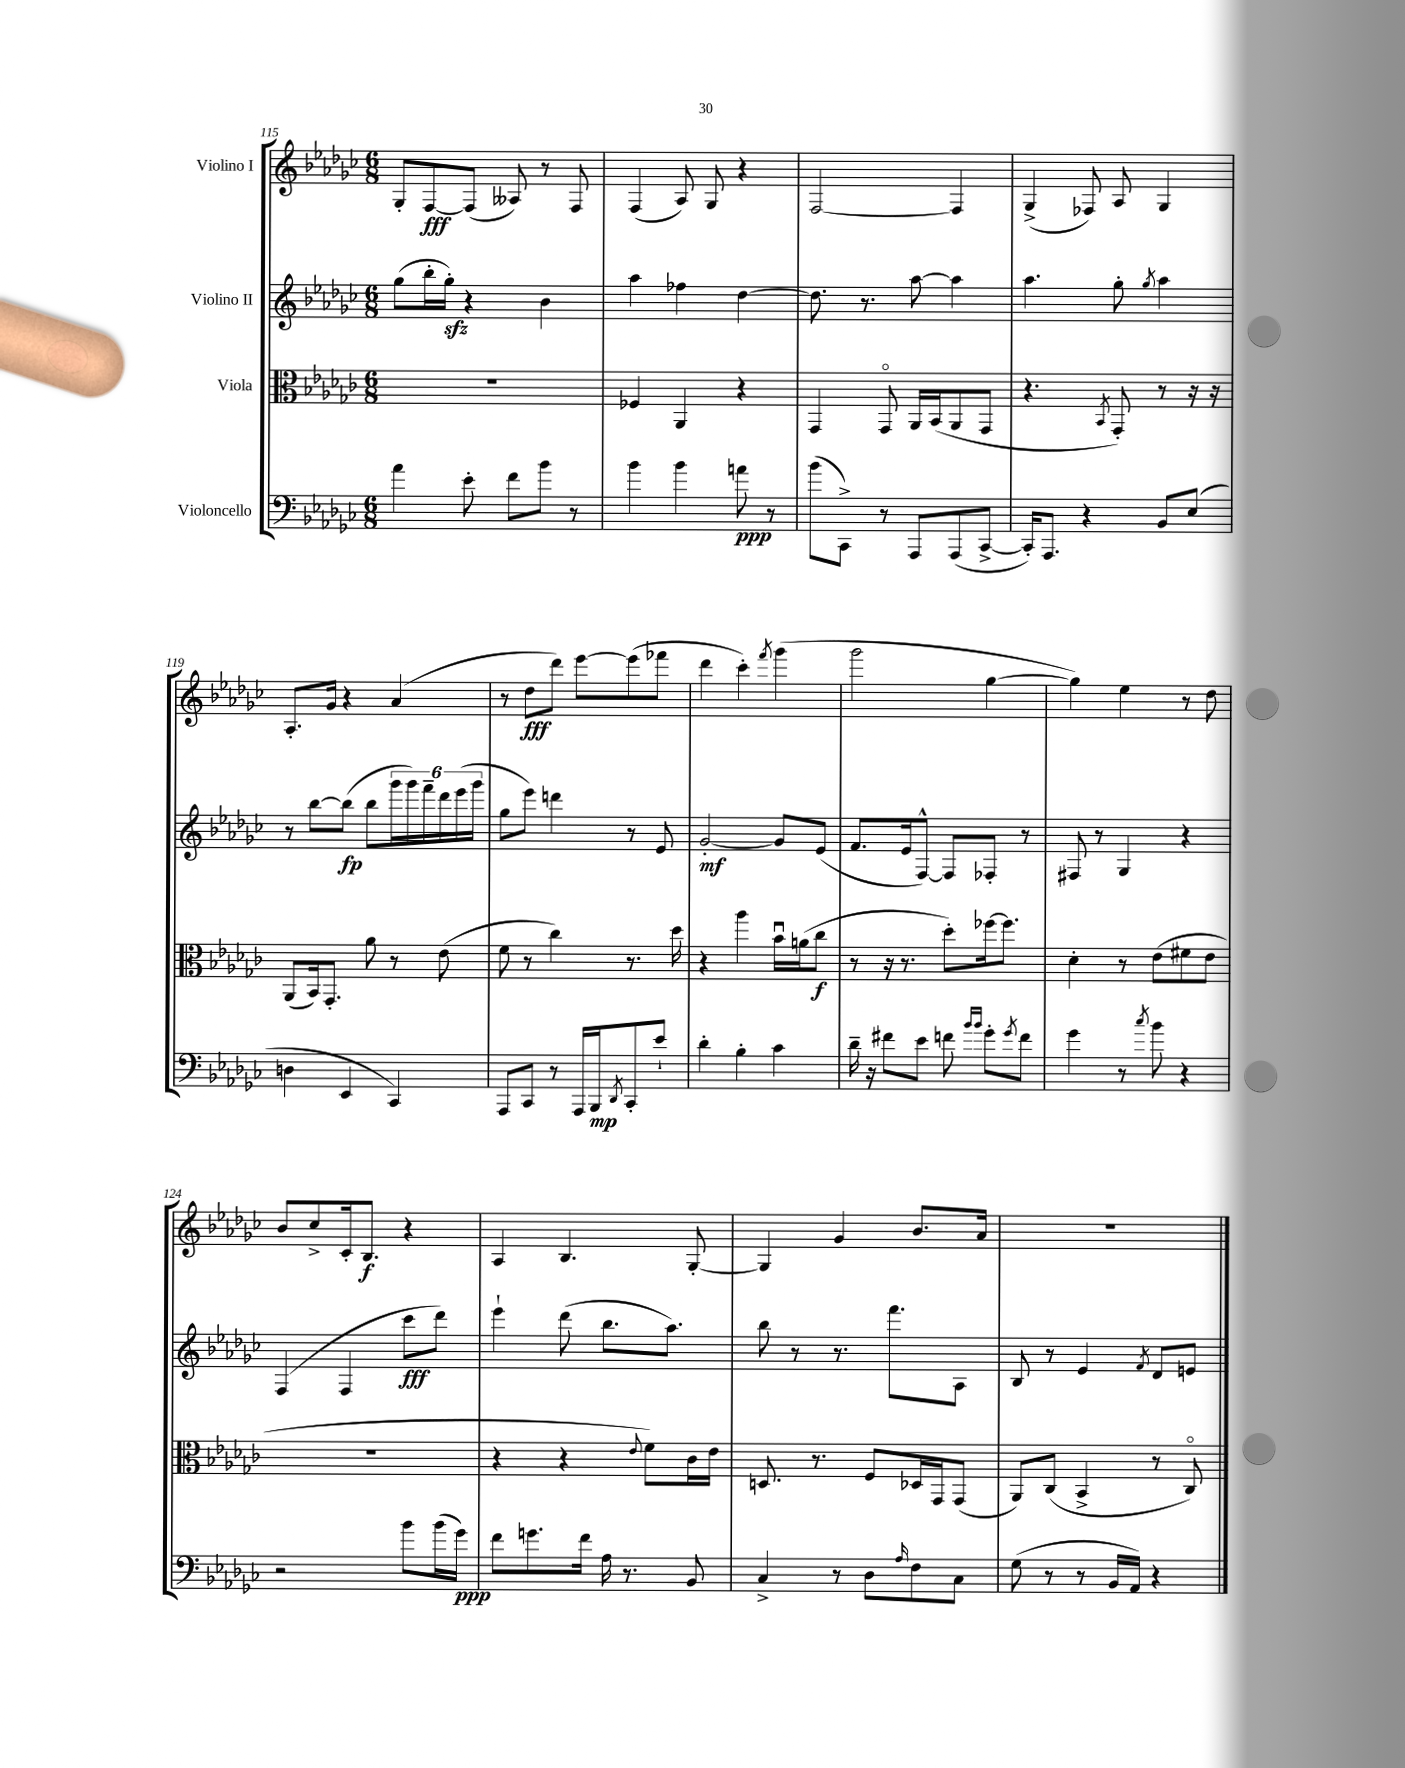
<<
\new StaffGroup <<
\new Staff = "s0" \with { instrumentName = "Violino I" } {
    \clef treble \key ges \major \numericTimeSignature \time 6/8
    ges8-. f8~\fff f8( aeses8) r8 f8 |
    f4( aes8) ges8 r4 |
    f2~ f4 |
    ges4->( fes8) aes8 ges4 |
    aes8.-. ges'16 r4 aes'4( |
    r8 des''8\fff des'''8) ees'''8~ ees'''8( fes'''8 |
    des'''4 ces'''4-.) \acciaccatura { f'''8 } ges'''4( |
    ges'''2 ges''4~ |
    ges''4) ees''4 r8 des''8 |
    bes'8 ces''8-> ces'16-. bes8.\f r4 |
    aes4 bes4. ges8~-. |
    ges4 ges'4 bes'8. aes'16 |
    R2. \bar "|." |
}
\new Staff = "s1" \with { instrumentName = "Violino II" } {
    \clef treble \key ges \major \numericTimeSignature \time 6/8
    ges''8( bes''16-. ges''16-.\sfz) r4 bes'4 |
    aes''4 fes''4 des''4~ |
    des''8. r8. aes''8~ aes''4 |
    aes''4. ges''8-. \acciaccatura { ges''8 } aes''4 |
    r8 bes''8~ bes''8\fp( bes''8 \tuplet 6/4 { ges'''16 ges'''16) f'''16-- des'''16 ees'''16( ges'''16 } |
    ges''8 ees'''8) d'''4 r8 ees'8 |
    ges'2~-.\mf ges'8 ees'8( |
    f'8. ees'16 f8~-^) f8 fes8-. r8 |
    fis8 r8 ges4 r4 |
    f4( f4 ces'''8\fff des'''8) |
    ees'''4-! des'''8( bes''8. aes''8.) |
    bes''8 r8 r8. f'''8. aes8 |
    bes8 r8 ees'4 \acciaccatura { f'8 } des'8 e'8 \bar "|." |
}
\new Staff = "s2" \with { instrumentName = "Viola" } {
    \clef alto \key ges \major \numericTimeSignature \time 6/8
    R2. |
    fes4 aes,4 r4 |
    ges,4 ges,8\flageolet aes,16 bes,16( aes,8 ges,8 |
    r4. \acciaccatura { bes,8 } ges,8-.) r8 r16 r16 |
    aes,8( bes,16) ges,8.-. aes'8 r8 ees'8( |
    f'8 r8 ces''4) r8. des''16 |
    r4 aes''4 bes'16\downbow a'16( ces''8\f |
    r8 r16 r8. des''8-.) fes''16~ fes''8. |
    des'4-. r8 ees'8( fis'8 ees'8 |
    R2. |
    r4 r4 \appoggiatura { ees'8 } f'8) ces'16 ees'16 |
    d8. r8. f8 des16 ges,16 ges,8( |
    aes,8) ces8( bes,4-> r8 ces8\flageolet) \bar "|." |
}
\new Staff = "s3" \with { instrumentName = "Violoncello" } {
    \clef bass \key ges \major \numericTimeSignature \time 6/8
    aes'4 ees'8-. f'8 bes'8 r8 |
    bes'4 bes'4 a'8\ppp r8 |
    bes'8( ces,8->) r8 aes,,8 aes,,8( ces,8~-> |
    ces,16-.) aes,,8. r4 bes,8 ees8( |
    d4 ees,4 ces,4) |
    aes,,8 ces,8 r8 aes,,16 bes,,16\mp \acciaccatura { des,8 } ces,8-. ees'8-! |
    des'4-. bes4-. ces'4 |
    des'16-- r16 fis'8 ees'8 f'8 \grace { bes'16 bes'16 } ges'8-. \acciaccatura { ges'8 } f'8 |
    ges'4 r8 \acciaccatura { ces''8 } bes'8 r4 |
    r2 bes'8 bes'16( ges'16\ppp) |
    f'8 g'8. f'16 aes16 r8. bes,8 |
    ces4-> r8 des8 \grace { aes16 } f8 ces8 |
    ges8( r8 r8 bes,16 aes,16) r4 \bar "|." |
}
>>
>>
\layout { \context { \Score currentBarNumber = #115 } }
